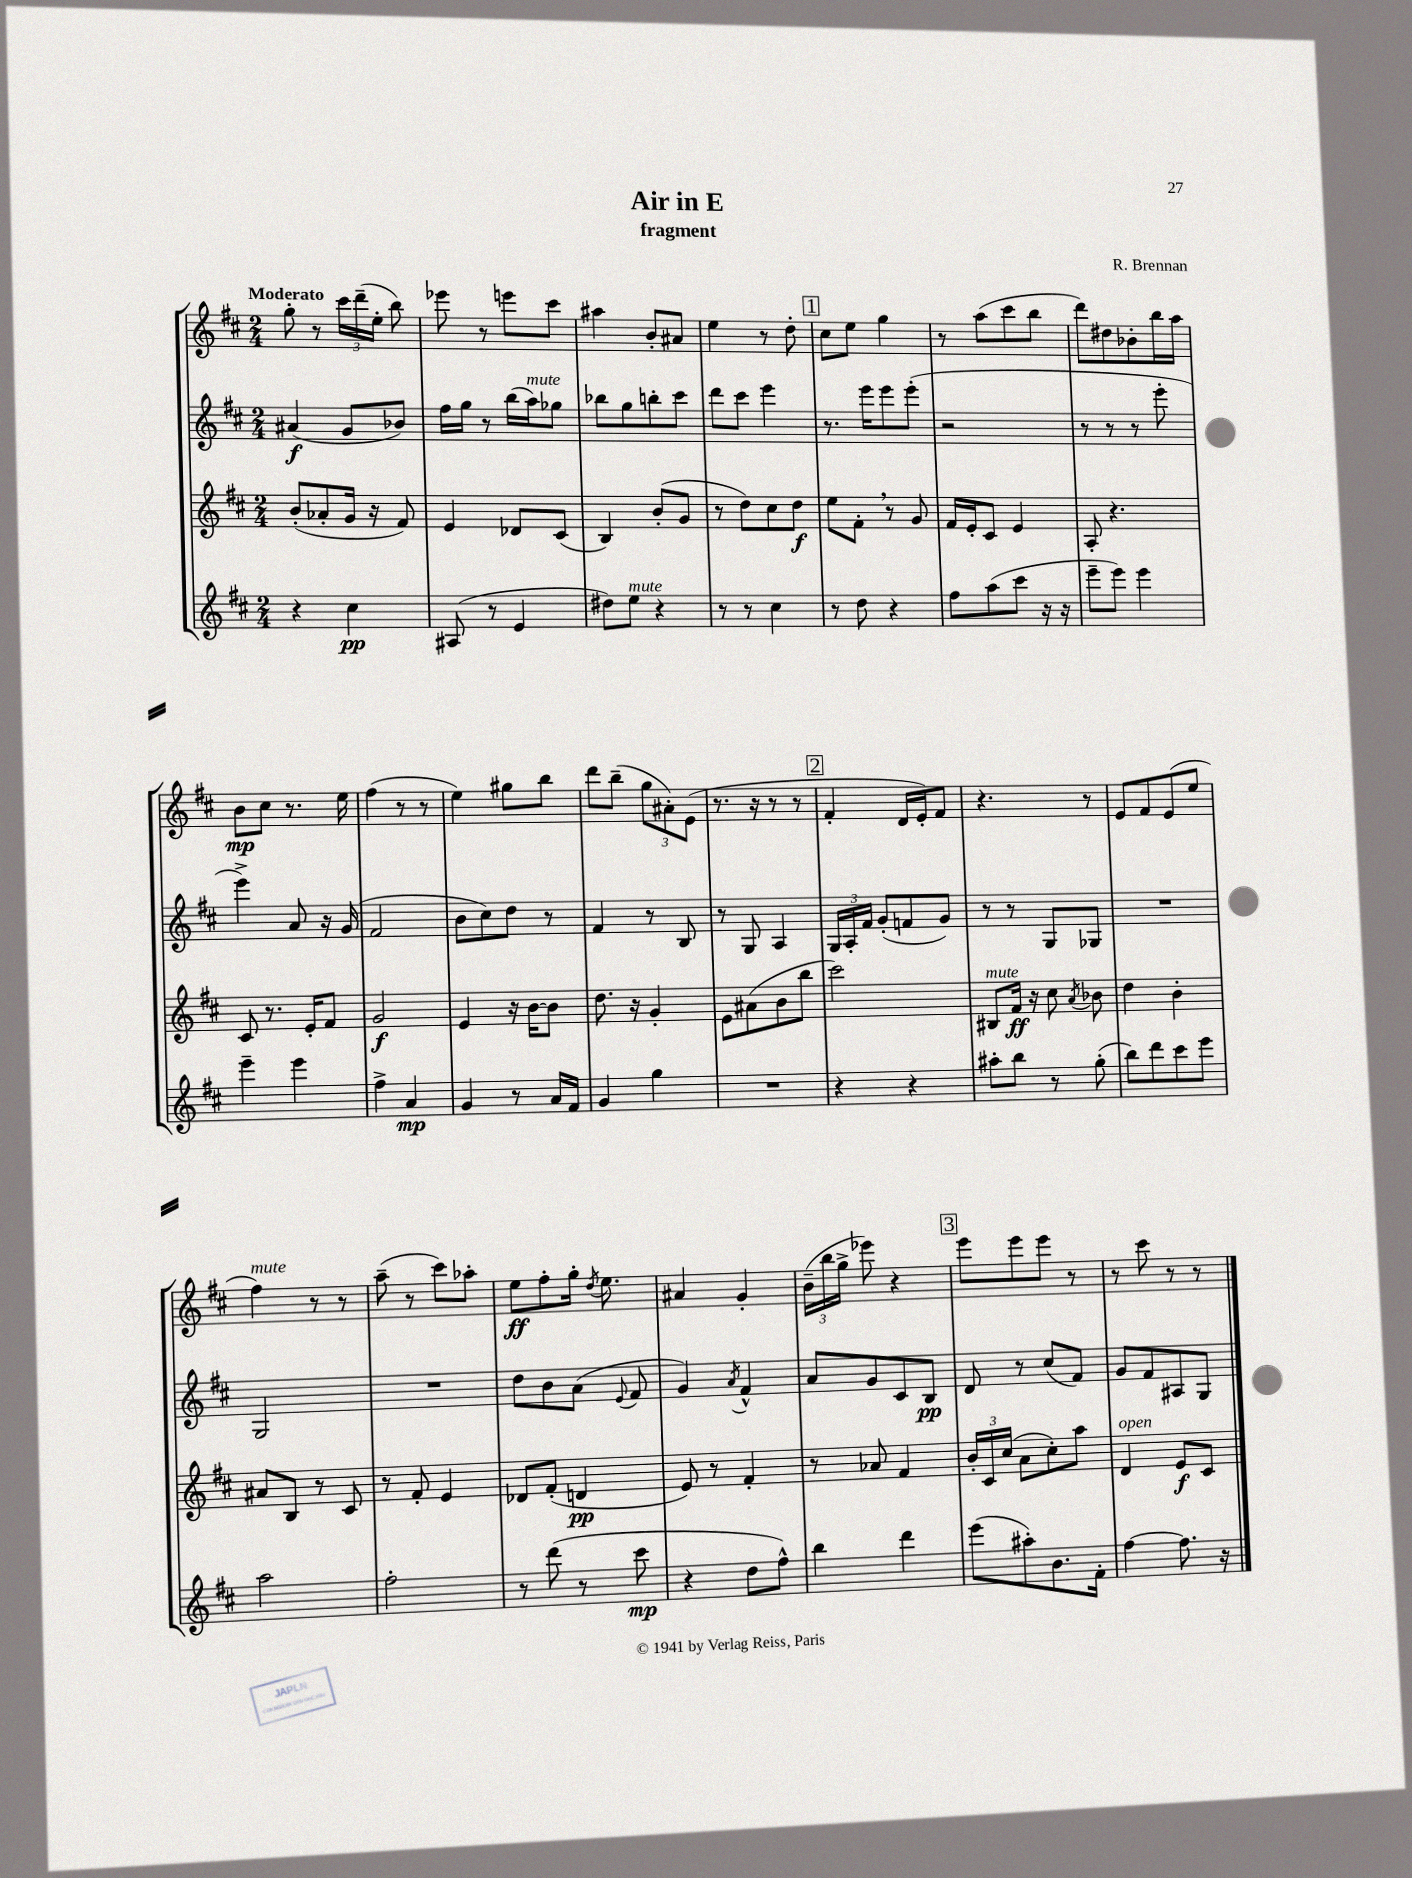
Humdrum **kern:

**kern	**kern	**kern	**kern
*staff4	*staff3	*staff2	*staff1
*clefG2	*clefG2	*clefG2	*clefG2
*k[f#c#]	*k[f#c#]	*k[f#c#]	*k[f#c#]
*M2/4	*M2/4	*M2/4	*M2/4
4r	(8b'	(4a#	8gg'
.	8a-'	.	8r
4cc#	16g	8g	24ccc#
.	.	.	(24ddd~
.	16r	.	.
.	.	.	24ee'
.	8f#)	8b-)	8bb)
=	=	=	=
(8A#	4e	16ff#	8eee-
.	.	16gg	.
8r	.	8r	8r
4e	8d-	(16bb	8eee
.	.	16aa)	.
.	(8c#	8gg-	8ccc#
=	=	=	=
8dd#)	4B)	8bb-	4aa#
8ee	.	8gg	.
4r	(8b'	8bb'	8b'
.	8g	8ccc#	8a#
=	=	=	=
8r	8r	8ddd	4ee
8r	8dd)	8ccc#	.
4cc#	8cc#	4eee	8r
.	8dd	.	8dd'
=	=	=	=
8r	8ee	8.r	8cc#
8dd	8f#'	.	8ee
.	.	16eee	.
4r	8r	8eee	4gg
.	8g	(8eee'	.
=	=	=	=
8ff#	16f#	2r	8r
.	16e'	.	.
(8aa	8c#	.	(8aa
8ccc#	4e	.	8ccc#
16r	.	.	8bb
16r	.	.	.
=	=	=	=
8eee~	8A'	8r	8ddd)
8eee)	4.r	8r	8dd#
4eee	.	8r	8b-'
.	.	8eee'	16bb
.	.	.	16aa
=	=	=	=
4eee~	8c#	4eee^)	8b
.	8.r	.	8cc#
4eee	.	8a	8.r
.	16e'	.	.
.	8f#	16r	.
.	.	(16g	16ee
=	=	=	=
4ff#^	2g	2f#	(4ff#
4a	.	.	8r
.	.	.	8r
=	=	=	=
4g	4e	8b	4ee)
.	.	8cc#)	.
8r	16r	8dd	8gg#
.	[16b	.	.
16a	8b]	8r	8bb
16f#	.	.	.
=	=	=	=
4g	8.dd	4f#	8ddd
.	.	.	(8bb~
.	16r	.	.
4gg	4g'	8r	12gg
.	.	.	12a#')
.	.	8B	.
.	.	.	(12e
=	=	=	=
2r	8e	8r	8.r
.	(8a#	8G	.
.	.	.	16r
.	8b	4A	8r
.	8bb	.	8r
=	=	=	=
4r	2ccc#)	24G	4f#'
.	.	24A'	.
.	.	24f#	.
.	.	(8g'	.
4r	.	8f	16d
.	.	.	16e')
.	.	8g)	8f#
=	=	=	=
8aa#'	8B#	8r	4.r
8bb	16f#	8r	.
.	16r	.	.
8r	8cc#	8G	.
.	8qa	.	.
(8gg'	8b-	8G-	8r
=	=	=	=
8bb)	4dd	2r	8e
8ddd	.	.	8f#
8ccc#	4b'	.	(8e
8eee	.	.	8ee
=	=	=	=
2aa	8a#	2G	4ff#)
.	8B	.	.
.	8r	.	8r
.	8c#	.	8r
=	=	=	=
2ff#'	8r	2r	(8aa~
.	8f#'	.	8r
.	4e	.	8ccc#)
.	.	.	8aa-'
=	=	=	=
8r	8d-	8dd	8ee
(8ddd	(8f#'	8b	8ff#'
8r	4d	(8a	16gg'
.	.	.	8qdd
.	.	.	8.ee
.	.	8qqe	.
8ccc#	.	8f#	.
=	=	=	=
4r	8e)	4g)	4a#
.	8r	.	.
.	.	8qa	.
8dd	4f#'	4f#^^	4g'
8ff#^^)	.	.	.
=	=	=	=
4bb	8r	8a	(24b~
.	.	.	24bb
.	.	.	24gg^
.	8a-	8g	8eee-)
4ddd	4f#	8c#	4r
.	.	8B	.
=	=	=	=
(8eee	24b'	8d	8eee
.	24c#	.	.
.	(24cc#	.	.
8aa#')	8a	8r	8eee
8.b	8cc#')	(8cc#	8eee
.	8aa	8f#)	8r
16f#'	.	.	.
=	=	=	=
[4ff#	4d	8g	8r
.	.	8f#	8ccc#
8.ff#]	8e	8A#	8r
.	8c#	8G	8r
16r	.	.	.
==	==	==	==
*-	*-	*-	*-
